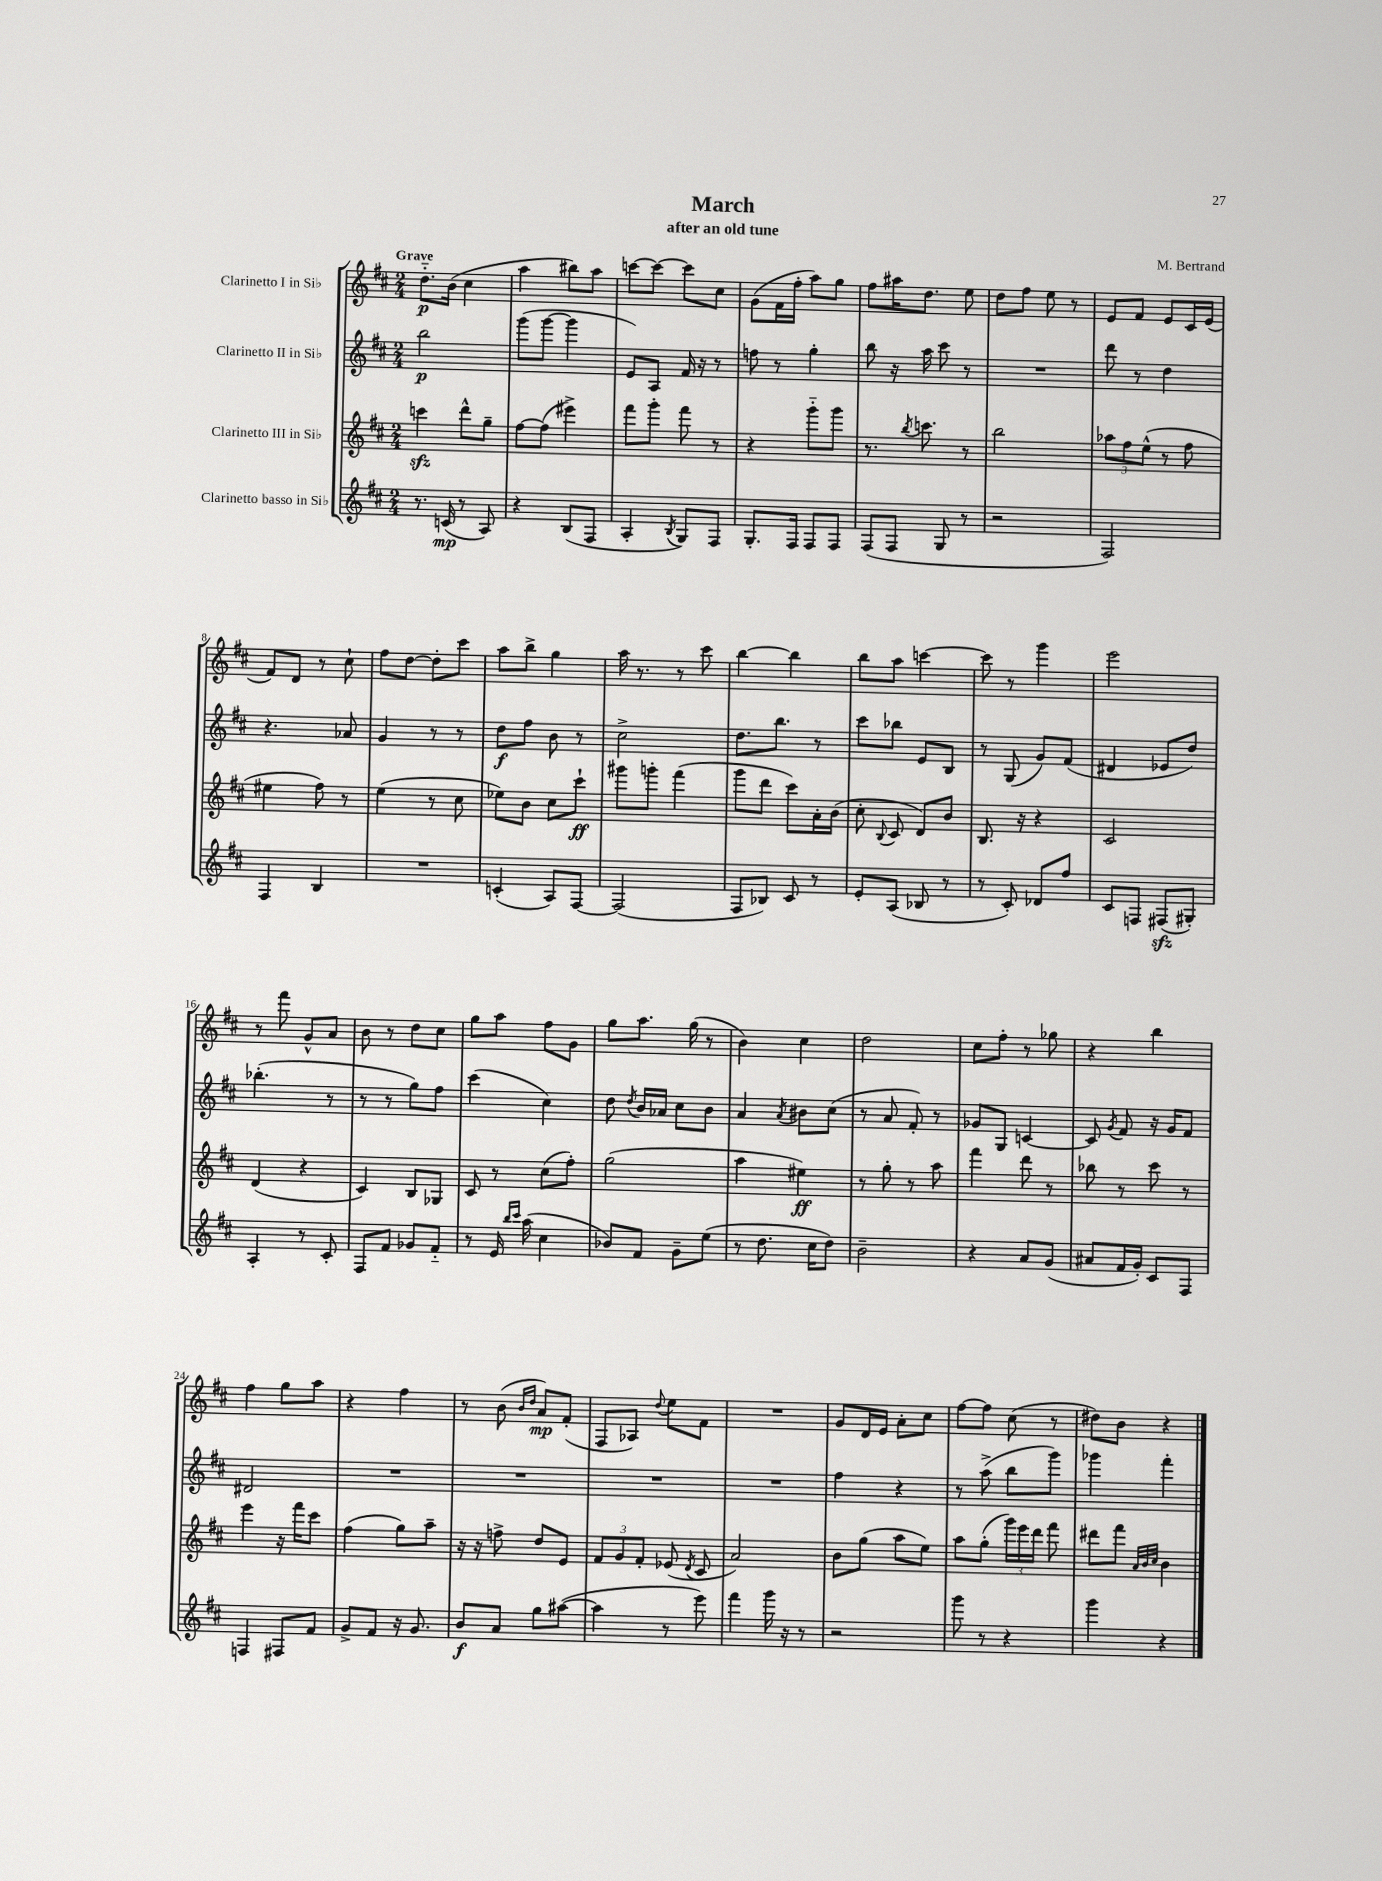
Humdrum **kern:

**kern	**kern	**kern	**kern
*staff4	*staff3	*staff2	*staff1
*clefG2	*clefG2	*clefG2	*clefG2
*k[f#c#]	*k[f#c#]	*k[f#c#]	*k[f#c#]
*M2/4	*M2/4	*M2/4	*M2/4
8.r	4ccc\	2bb\	8.dd'~\L
(16c/	.	.	(16b\Jk
8r	8ddd^^\L	.	4cc#\
8A/)	8gg~\J	.	.
=	=	=	=
4r	[8ff#\L	(8ggg\L	4aa\
.	(8ff#\]J	[8ggg\J	.
(8B/L	4eee#^\)	4ggg\]	8bb#\L)
8F#/J	.	.	8aa\J
=	=	=	=
4A'/	8fff#\L	8e/L)	[8ccc\L
.	8ggg'\J	8A/J	8ccc\_J
8qB/	.	.	.
8G/L)	8fff#\	16f#/	8ccc\]L
.	.	16r	.
8F#/J	8r	8r	8cc#\J
=	=	=	=
8.G'/L	4r	8ff\	(8g\L
.	.	8r	16f#\L
16F#/Jk	.	.	16ff#'\JJ
8F#/L	8ggg'~\L	4gg'\	8aa\L)
8F#/J	8ggg\J	.	8gg\J
=	=	=	=
(8F#/L	8.r	8bb\	8ff#\L
8F#/J	.	16r	16aa#\K
.	8qbb/	.	.
.	8.ccc\	16aa\	8.dd\J
8G/	.	8ccc#\	.
8r	8r	8r	8ee\
=	=	=	=
2r	2bb\	2r	8dd\L
.	.	.	8ff#\J
.	.	.	8ee\
.	.	.	8r
=	=	=	=
2F#/)	12aa-\L	8ddd\	8e/L
.	12ff#\	.	.
.	.	8r	8f#/J
.	(12ee^^\J	.	.
.	8r	4dd\	8e/L
.	8ff#\	.	16c#/L
.	.	.	(16e/JJ
=	=	=	=
4F#/	4ee#\	4.r	8f#/L)
.	.	.	8d/J
4B/	8ff#\)	.	8r
.	8r	8a-/	8cc#`\
=	=	=	=
2r	(4ee\	4g/	8ff#\L
.	.	.	[8dd\J
.	8r	8r	8dd'\]L
.	8cc#\	8r	8ccc#\J
=	=	=	=
(4c'/	8ee-\L)	8dd\L	8aa\L
.	8b\J	8ff#\J	8bb^\J
8A/L)	8cc#\L	8b\	4gg\
[8F#/J	8ccc#`\J	8r	.
=	=	=	=
(2F#/]	8ggg#\L	2cc#^\	16aa\
.	.	.	8.r
.	8ggg'\J	.	.
.	(4fff#\	.	8r
.	.	.	8ccc#\
=	=	=	=
8F#/L	8ggg\L	8.dd\L	[4bb\
8B-/J)	8ddd\J	.	.
.	.	8.bb\J	.
8c#/	8ccc#\L)	.	4bb\]
8r	16a'\L	8r	.
.	(16b\JJ	.	.
=	=	=	=
8e'/L	8cc#'\	8ccc#\L	8bb\L
.	8qqB/	.	.
(8A/J	8c#/	8bb-\J	8aa\J
8B-/	8d/L)	8e/L	[4ccc\
8r	8b/J	8B/J	.
=	=	=	=
8r	8.B/	8r	8ccc\]
8c#'/)	.	(8G/	8r
.	16r	.	.
8d-/L	4r	8g/L)	4ggg\
8ff#/J	.	(8f#/J	.
=	=	=	=
8c#/L	2c#/	4d#/	2eee\
8F/J	.	.	.
(8F#/L	.	8e-/L	.
8G#'/J)	.	8dd/J)	.
=	=	=	=
4A'/	(4d/	(4.bb-'\	8r
.	.	.	8fff#\
8r	4r	.	8g^^/L
8c#'/	.	8r	8a/J
=	=	=	=
8F#/L	4c#/)	8r	8b\
8f#/J	.	8r	8r
8g-/L	8B/L	8gg\L)	8dd\L
8f#'~/J	8G-/J	8ff#\J	8cc#\J
=	=	=	=
8r	8c#/	(4ccc#\	8gg\L
16e/	8r	.	8aa\J
16qqbb/LL	.	.	.
16qqccc#/JJ	.	.	.
(16aa\	.	.	.
4cc#\	(8cc#\L	4cc#\)	8ff#\L
.	8ff#'\J)	.	8g\J
=	=	=	=
8b-/L)	(2gg\	8dd\	8gg\L
.	.	8qdd/	.
8f#/J	.	16b/LL	8.aa\J
.	.	16a-/JJ	.
8g~\L	.	8cc#\L	.
.	.	.	(16gg\
(8ee\J	.	8b\J	8r
=	=	=	=
8r	4aa\	4a/	4b\)
8.dd\	.	.	.
.	.	8qa/	.
.	4ee#\)	8b#\L	4cc#\
16cc#\LK	.	.	.
8dd\J)	.	(8cc#\J	.
=	=	=	=
2b~\	8r	8r	2dd\
.	8gg'\	8a/	.
.	8r	8f#'/)	.
.	8aa\	8r	.
=	=	=	=
4r	4fff#\	8g-/L	8cc#\L
.	.	8G/J	8ff#'\J
8a/L	8ddd\	[4c/	8r
(8g/J	8r	.	8gg-\
=	=	=	=
8a#/L	8bb-\	8c/]	4r
.	.	8qg/	.
16f#/L	8r	8f#/	.
16g'/JJ)	.	.	.
8c#/L	8ccc#\	16r	4bb\
.	.	16g/LK	.
8F#/J	8r	8f#/J	.
=	=	=	=
4F/	4eee\	2d#/	4ff#\
8F#/L	16r	.	8gg\L
.	16fff#\LK	.	.
8f#/J	8ccc#\J	.	8aa\J
=	=	=	=
8g^/L	(4ff#\	2r	4r
8f#/J	.	.	.
16r	8gg\L)	.	4ff#\
8.g/	.	.	.
.	8aa~\J	.	.
=	=	=	=
8b/L	16r	2r	8r
.	16r	.	.
8a/J	8ff^\	.	(8b\
.	.	.	16qqb/LL
.	.	.	16qqdd/JJ
8gg\L	8dd/L	.	8a/L)
([8aa#\J	8e/J	.	(8f#'/J
=	=	=	=
4aa#\]	12f#/L	2r	8F#/L
.	12g/	.	.
.	.	.	8A-/J)
.	12f#'/J	.	.
.	.	.	8qqdd/
8r	(8e-/	.	8ee\L
.	8qd/	.	.
8eee\)	8c#/	.	8f#\J
=	=	=	=
4fff#\	2a/)	2r	2r
16ggg\	.	.	.
16r	.	.	.
8r	.	.	.
=	=	=	=
2r	8b\L	4ff#\	8g/L
.	(8gg\J	.	16d/L
.	.	.	16e/JJ
.	8aa\L	4r	8a'\L
.	8ee\J)	.	8cc#\J
=	=	=	=
8ggg\	8aa\L	8r	[8ff#\L
8r	(8gg'\J	(8aa^\	8ff#\]J
4r	24ggg\LL)	8bb\L	(8cc#\
.	24eee\	.	.
.	24ddd\JJ	.	.
.	8fff#\	8ggg\J)	8r
=	=	=	=
4ggg\	8ddd#\L	4ggg-\	8dd#\L)
.	8fff#\J	.	8b\J
.	32qqa/LLL	.	.
.	32qqb/	.	.
.	32qqcc#/JJJ	.	.
4r	4b\	4fff#'\	4r
==	==	==	==
*-	*-	*-	*-
